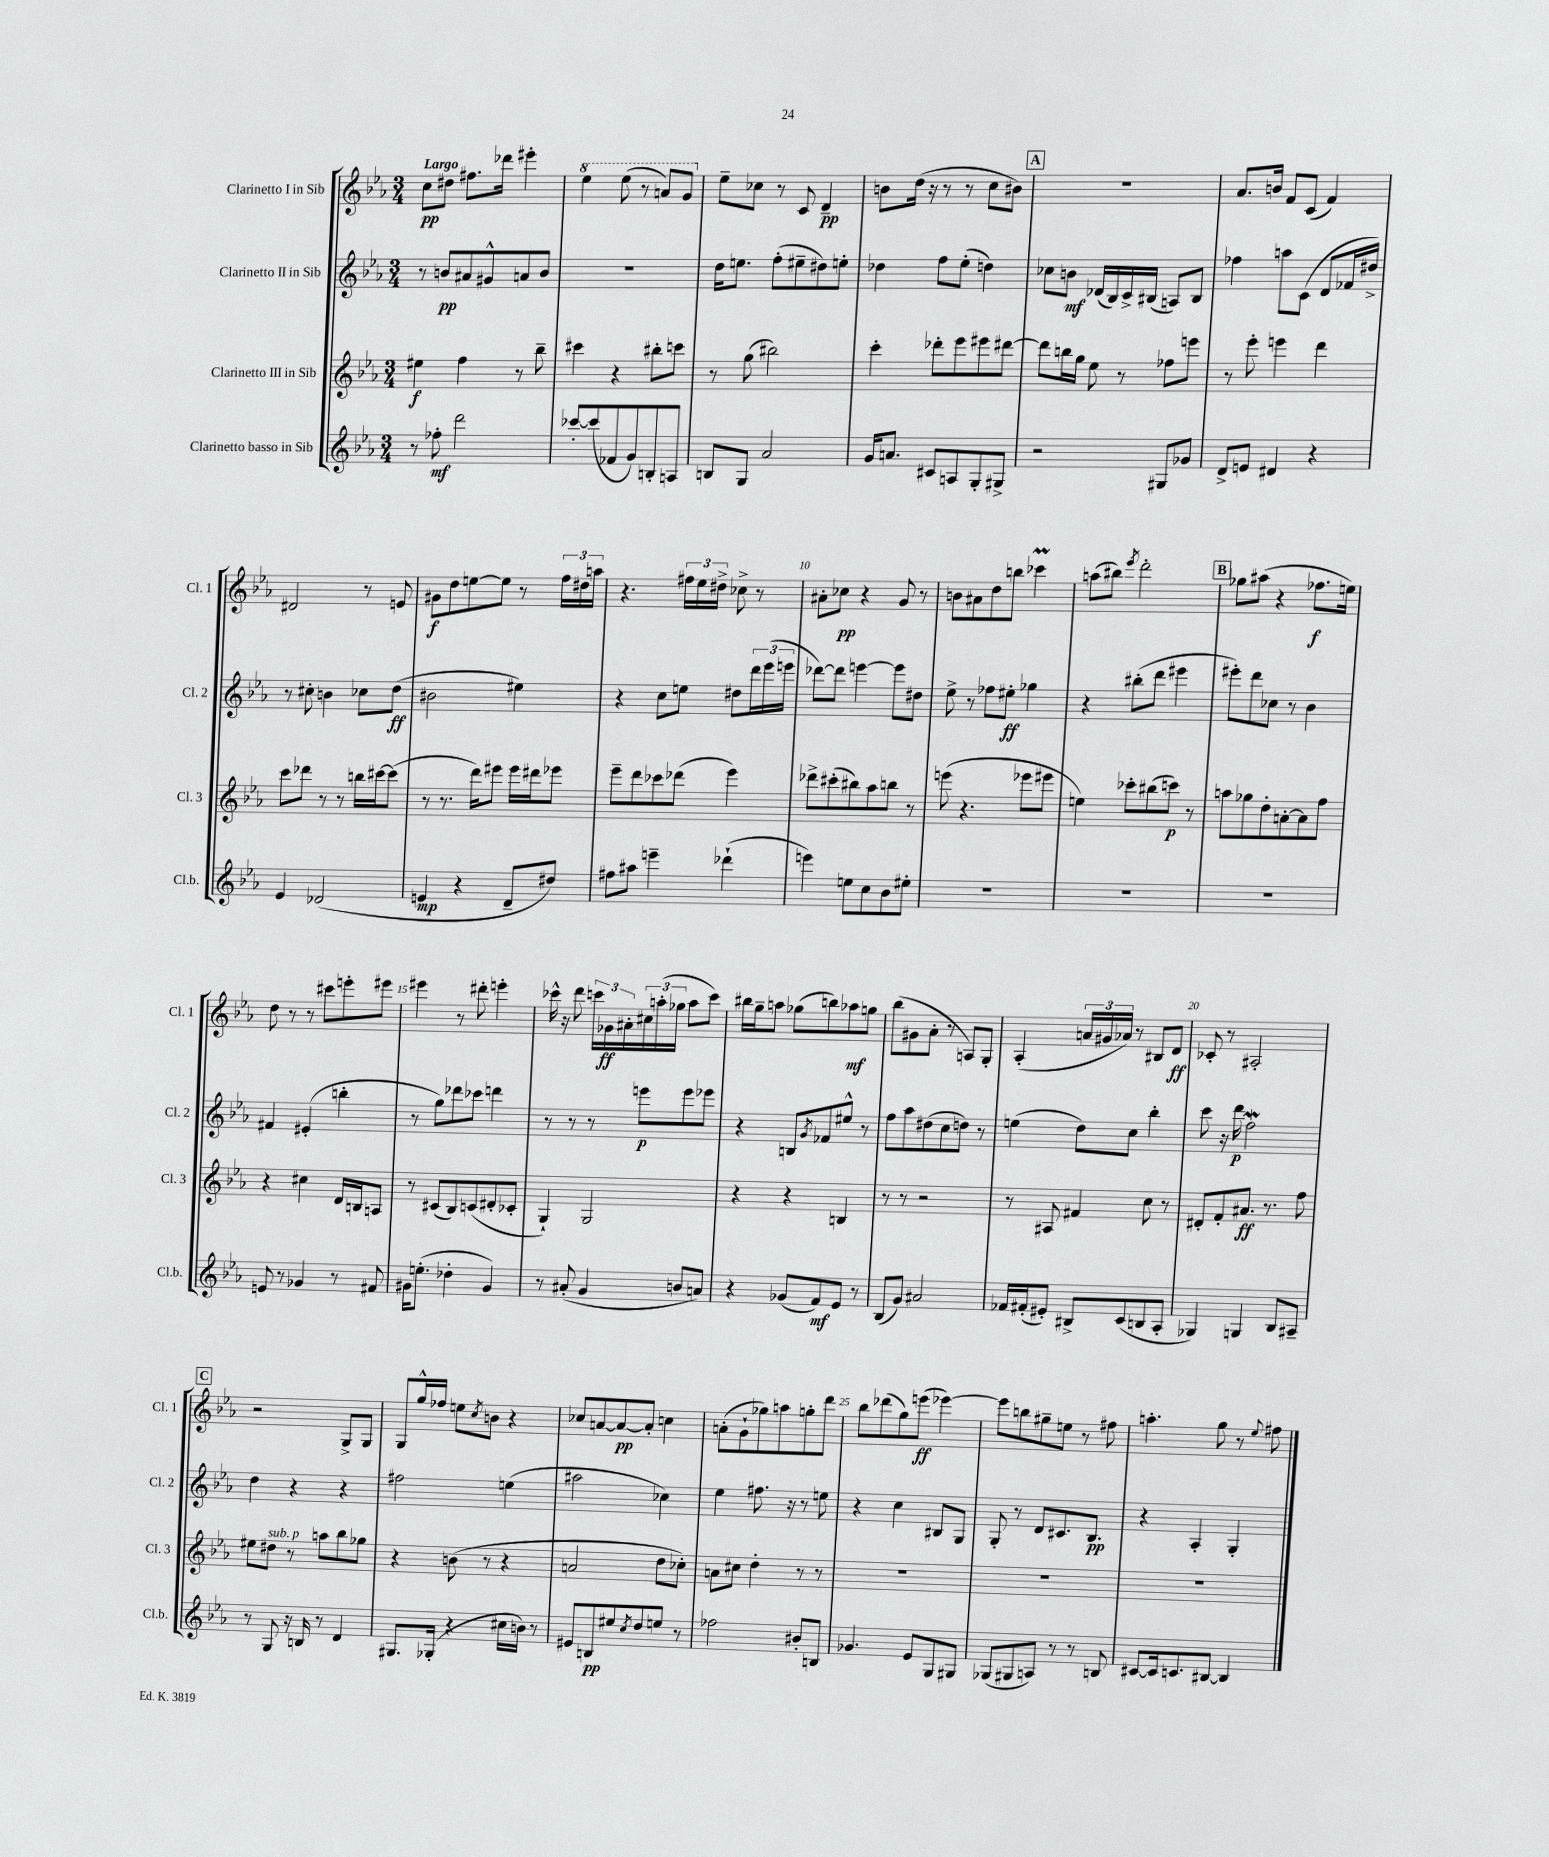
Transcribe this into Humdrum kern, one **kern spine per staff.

**kern	**dynam	**kern	**dynam	**kern	**dynam	**kern	**dynam
*part4	*part4	*part3	*part3	*part2	*part2	*part1	*part1
*staff4	*staff4	*staff3	*staff3	*staff2	*staff2	*staff1	*staff1
*I"Clarinetto basso in Sib	*	*I"Clarinetto III in Sib	*	*I"Clarinetto II in Sib	*	*I"Clarinetto I in Sib	*
*I'Cl.b.	*	*I'Cl. 3	*	*I'Cl. 2	*	*I'Cl. 1	*
*clefG2	*	*clefG2	*	*clefG2	*	*clefG2	*
*k[b-e-a-]	*	*k[b-e-a-]	*	*k[b-e-a-]	*	*k[b-e-a-]	*
*M3/4	*	*M3/4	*	*M3/4	*	*M3/4	*
=1	=1	=1	=1	=1	=1	=1	=1
!	!	!	!	!	!	!LO:TX:a:B:t=Largo	!
8r	.	4ee#X\	f	8r	.	8cc\L	pp
8ff-X'\	mf	.	.	8bn/L	pp	8dd#X\J	.
2ddd\	.	4ff\	.	8a#X/	.	8.ff#X\L	.
.	.	.	.	8g#X^^/	.	.	.
.	.	.	.	.	.	16ddd-X\Jk	.
.	.	8r	.	8an/	.	4eee#X'\	.
.	.	8bb-~\	.	8b/J	.	.	.
=2	=2	=2	=2	=2	=2	=2	=2
*	*	*	*	*	*	*8va	*
[8ccc-X'/L	.	4ccc#X\	.	2.r	.	4eee-\	.
(8ccc-/]	.	.	.	.	.	.	.
8f-X/	.	4r	.	.	.	(8eee-\	.
8g/)	.	.	.	.	.	8r	.
8Bn'/	.	8bb#X'\L	.	.	.	8aan/L)	.
8An/J	.	8cccn\J	.	.	.	8gg/J	.
=3	=3	=3	=3	=3	=3	=3	=3
*	*	*	*	*	*	*X8va	*
8Bn/L	.	8r	.	16dd\KL	.	8ee-~\L	.
.	.	.	.	8.een\J	.	.	.
8G/J	.	(8gg\	.	.	.	8cc-X\J	.
2a-/	.	2bb#X\)	.	(8ff'\L	.	8r	.
.	.	.	.	8ee#X~\	.	8c/	.
.	.	.	.	8dd#X\)	.	4d~/	pp
.	.	.	.	8een'\J	.	.	.
=4	=4	=4	=4	=4	=4	=4	=4
16g/KL	.	4ccc'\	.	4dd-X\	.	8bn\L	.
8.an/J	.	.	.	.	.	.	.
.	.	.	.	.	.	(16dd\Jk	.
.	.	.	.	.	.	16r	.
8c#X/L	.	8ddd-X'\L	.	8ff\L	.	8r	.
8An/	.	8eee-\	.	(8ee-'\J	.	8r	.
8G'/	.	8eee#X\	.	4ddn\)	.	8cc\L	.
8G#X^/J	.	[8ddd#X\J	.	.	.	8b#X\J)	.
!!LO:REH:place=s1:t=A
=5	=5	=5	=5	=5	=5	=5	=5
2r	.	8ddd#\L]	.	8cc-X\L	.	2.r	.
.	.	16bbn\L	.	8bn\J	mf	.	.
.	.	16gg\JJ	.	.	.	.	.
.	.	8ee-\	.	(16d-X/LL	.	.	.
.	.	.	.	16B-/)	.	.	.
.	.	8r	.	16c^/	.	.	.
.	.	.	.	(16B#X/JJ	.	.	.
8G#X/L	.	8ff-X\L	.	8An/L)	.	.	.
8g-X/J	.	8eeen\J	.	8B#/J	.	.	.
=6	=6	=6	=6	=6	=6	=6	=6
8d^/L	.	8r	.	4ff-X\	.	8.a-/L	.
8en/J	.	8eee-'\	.	.	.	.	.
.	.	.	.	.	.	16bn/Jk	.
4d#X/	.	4eeen\	.	8aan\L	.	8f/L	.
.	.	.	.	(8c\J	.	(8c/J	.
4r	.	4ddd\	.	8d/L	.	4f/)	.
.	.	.	.	16f-X/L	.	.	.
.	.	.	.	16dd#X^/JJ)	.	.	.
!!LO:LB:g=z
=7	=7	=7	=7	=7	=7	=7	=7
4e-/	.	8ccc\L	.	8r	.	2d#X/	.
.	.	8ddd-X\J	.	8cc#X'\	.	.	.
(2d-X/	.	8r	.	4bn\	.	.	.
.	.	8r	.	.	.	.	.
.	.	16bbn\LL	.	8cc-X\L	.	8r	.
.	.	[16ccc#X\J	.	.	.	.	.
.	.	(8ccc#\J]	.	(8dd\J	ff	8en/	.
=8	=8	=8	=8	=8	=8	=8	=8
4en/	mp	8r	.	2b#X\	.	8g#X\L	f
.	.	8.r	.	.	.	8dd\	.
4r	.	.	.	.	.	[8een\	.
.	.	16ddd\KL)	.	.	.	.	.
.	.	8eee#X\J	.	.	.	8ee\J]	.
8d~/L	.	16eee#\LL	.	4ee#X\)	.	8r	.
.	.	16ddd#X\J	.	.	.	.	.
8dd#X/J)	.	8eee-X\J	.	.	.	24ff\LL	.
.	.	.	.	.	.	24dd#X\	.
.	.	.	.	.	.	24aan\JJ	.
=9	=9	=9	=9	=9	=9	=9	=9
8ff#X\L	.	8eee-~\L	.	4r	.	4.r	.
8aa#X\J	.	8ddd\	.	.	.	.	.
4eeen~\	.	8ccc-X\	.	8cc\L	.	.	.
.	.	(8ddd-X\J	.	8een\J	.	24ff#X\LL	.
.	.	.	.	.	.	24ee-\	.
.	.	.	.	.	.	24dd#X^\JJ	.
(4ddd-X`\	.	4eee-\)	.	8dd#X\L	.	8cc-X^\	.
.	.	.	.	24ddd\L	.	8r	.
.	.	.	.	(24eee-\	.	.	.
.	.	.	.	24eeen\JJ	.	.	.
=10	=10	=10	=10	=10	=10	=10	=10
4eeen\)	.	8ddd-X^\L	.	[8ddd-X\L)	.	8a#X'\L	.
.	.	(8ccc#X'\	.	8ddd-\J]	.	8cc-X\J	pp
8een\L	.	8bb#X\)	.	[4eeen\	.	4r	.
8cc\	.	8aa-\	.	.	.	.	.
8b-\	.	8bbn\J	.	8eee\L]	.	8g/	.
8ee#X'\J	.	8r	.	8dd#X\J	.	8r	.
=11	=11	=11	=11	=11	=11	=11	=11
2.r	.	(8eeen\	.	8ee-^\	.	8bn\L	.
.	.	4.r	.	8r	.	8a#X\	.
.	.	.	.	8ff-X\L	.	8dd\	.
.	.	.	.	8ee#X'\J	ff	8bbn\J	.
.	.	8eee-X\L	.	4gg-X\	.	4ccc-XM\	.
.	.	8eee#X\J	.	.	.	.	.
=12	=12	=12	=12	=12	=12	=12	=12
2.r	.	4een\)	.	4r	.	(8aan\L	.
.	.	.	.	.	.	8bb#X\J)	.
.	.	.	.	.	.	8qeee-/	.
.	.	8ccc-X'\L	.	(8bb#X'\L	.	2ddd'\	.
.	.	(8bb#X\	.	8ddd\J	.	.	.
.	.	8cccn\J)	p	4eee#X\	.	.	.
.	.	8r	.	.	.	.	.
!!LO:REH:place=s1:t=B
=13	=13	=13	=13	=13	=13	=13	=13
2.r	.	8aan\L	.	8eee#X'\L)	.	8gg-X\L	.
.	.	8gg-X\	.	8ddd\	.	(8aa#X\J	.
.	.	8dd'\	.	8cc-X\J	.	4r	.
.	.	[8an'\	.	8r	.	.	.
.	.	8a\]	.	4b-\	.	8.ff-X\L	f
.	.	8ff\J	.	.	.	.	.
.	.	.	.	.	.	16een\Jk)	.
!!LO:LB:g=z
=14	=14	=14	=14	=14	=14	=14	=14
8en/	.	4r	.	4f#X/	.	8dd\	.
8r	.	.	.	.	.	8r	.
4g-X/	.	4cc#X\	.	(4e#X'/	.	8r	.
.	.	.	.	.	.	8ccc#X\L	.
8r	.	16d/LL	.	4bbn'\	.	8eeen'\	.
.	.	16Bn/J	.	.	.	.	.
8f#X/	.	8An/J	.	.	.	8eee#X\J	.
=15	=15	=15	=15	=15	=15	=15	=15
16g#X\KL	.	8r	.	8r	.	4eee#X\	.
(8.een'\J	.	.	.	.	.	.	.
.	.	(8c#X/L	.	8gg\L)	.	.	.
4dd-X'\	.	8B-/)	.	8ddd-X\	.	8r	.
.	.	(8cn/	.	8ccc-X\J	.	8ddd#X'\	.
4g#/)	.	8d#X'/	.	4dddn\	.	4eeen'\	.
.	.	8c-X'/J	.	.	.	.	.
=16	=16	=16	=16	=16	=16	=16	=16
8r	.	4G`/)	.	8r	.	16ccc-X^^\	.
.	.	.	.	.	.	16r	.
(8a#X'/	.	.	.	8r	.	8ddd\	.
4g/	.	2G/	.	8r	.	24cccn\LL	.
.	.	.	.	.	.	24g-X\	ff
.	.	.	.	.	.	24a#X'\	.
.	.	.	.	8eeen\L	p	24cc#X\	.
.	.	.	.	.	.	(24aan'\	.
.	.	.	.	.	.	24gg-X\JJ	.
8bn/L	.	.	.	8eee\	.	8aa\L	.
8an/J)	.	.	.	8eee-X\J	.	8ccc\J)	.
=17	=17	=17	=17	=17	=17	=17	=17
4r	.	4r	.	4r	.	16bb#X\LL	.
.	.	.	.	.	.	16gg~\J	.
.	.	.	.	.	.	8aan\J	.
(8g-X/L	.	4r	.	8Bn/L	.	(8gg-X\L	.
.	.	.	.	8qg/	.	.	.
8f/)	mf	.	.	8f-X/	.	8bbn\)	.
8e-/J	.	4Bn/	.	8ee#X^^/J	.	8aa-X\	mf
8r	.	.	.	8r	.	8ggn\J	.
=18	=18	=18	=18	=18	=18	=18	=18
(8B-/L	.	8r	.	8ff\L	.	(8bb-\L	.
8g/J)	.	8r	.	8aa-\	.	8g#X\	.
2a#X/	.	2r	.	(8dd#X\	.	8a-'\J	.
.	.	.	.	8cc\	.	8r	.
.	.	.	.	8ddn\J)	.	8An/L)	.
.	.	.	.	8r	.	8G'/J	.
=19	=19	=19	=19	=19	=19	=19	=19
16f-X/LL	.	8r	.	(4een\	.	(4A-'/	.
(16f#X'/J	.	.	.	.	.	.	.
8e#X'/J)	.	8A#X/	.	.	.	.	.
8B#X^/L	.	4f#X/	.	8dd\L)	.	24an/LL	.
.	.	.	.	.	.	24g#X/	.
.	.	.	.	.	.	24a-X/JJ)	.
(8c/	.	.	.	8cc\J	.	8r	.
8Bn/	.	8cc\	.	4bb-'\	.	8B#X/L	.
8A-'/J	.	8r	.	.	.	8d/J	ff
=20	=20	=20	=20	=20	=20	=20	=20
4G-X/)	.	8d#X'/L	.	8ccc\	.	8c-X'/	.
.	.	8f'/	.	16r	.	8r	.
.	.	.	.	16ddd\	p	.	.
4Gn/	.	8.a#X/J	ff	2ffW\	.	2A#X'/	.
.	.	8.r	.	.	.	.	.
8B-/L	.	.	.	.	.	.	.
8A#X~/J	.	8ff\	.	.	.	.	.
!!LO:LB:g=z
!!LO:REH:place=s1:t=C
=21	=21	=21	=21	=21	=21	=21	=21
8r	.	8ee#X\L	.	4dd\	.	2r	.
!	!	!LO:TX:a:i:t=sub. p	!	!	!	!	!
8G/	.	8dd#X\J	.	.	.	.	.
16r	.	8r	.	4r	.	.	.
16Bn/	.	.	.	.	.	.	.
8r	.	8aan\L	.	.	.	.	.
4d/	.	8bb-\	.	4r	.	8G^/L	.
.	.	8gg-X\J	.	.	.	8G/J	.
=22	=22	=22	=22	=22	=22	=22	=22
8.G#X/L	.	4r	.	2ff#X\	.	8G/L	.
.	.	.	.	.	.	16gg^^/L	.
(16G-X'/Jk	.	.	.	.	.	16ff-X/JJ	.
4r	.	(8bn\	.	.	.	8een\L	.
.	.	.	.	.	.	8qcc/	.
.	.	8r	.	.	.	8bn\J	.
16cc#X\LL	.	4r	.	(4een\	.	4r	.
16bn\JJ)	.	.	.	.	.	.	.
8r	.	.	.	.	.	.	.
=23	=23	=23	=23	=23	=23	=23	=23
8e#X/L	.	2an/	.	2aa#X\	.	8cc-X/L	.
8Bn/	pp	.	.	.	.	[8an/	.
8ee#X/	.	.	.	.	.	8a/_	pp
8qcc/	.	.	.	.	.	.	.
8dd/	.	.	.	.	.	8a'/J]	.
8een/J	.	8dd\L	.	4cc-X\)	.	4ccn\	.
8r	.	8cc-X'\J)	.	.	.	.	.
=24	=24	=24	=24	=24	=24	=24	=24
2ff-X\	.	8an\L	.	4ee-\	.	(8an'\L	.
.	.	8cc#X\J	.	.	.	8g`\	.
.	.	4dd'\	.	8.ff#X\	.	8gg-X\)	.
.	.	.	.	.	.	8aan\	.
.	.	.	.	16r	.	.	.
8b#X'/L	.	8r	.	8r	.	8ggn'\	.
8Bn/J	.	8r	.	8een\	.	8ddd\J	.
=25	=25	=25	=25	=25	=25	=25	=25
4.g-X/	.	2.r	.	4r	.	8bb-\L	.
.	.	.	.	.	.	(8ddd-X\	.
.	.	.	.	4cc\	.	8gg\)	.
8e-/L	.	.	.	.	.	(8eeen\J	ff
8G/	.	.	.	8B#X/L	.	[4eee-X\)	.
8G#X/J	.	.	.	8G/J	.	.	.
=26	=26	=26	=26	=26	=26	=26	=26
(8G-X/L	.	2.r	.	8G'/	.	8eee-\L]	.
8G#X/	.	.	.	8r	.	8bbn\	.
8An/J)	.	.	.	8d/L	.	8gg#X~\	.
8r	.	.	.	8.c#X/	.	8een\J	.
8r	.	.	.	.	.	8r	.
.	.	.	.	8.B-/J	pp	.	.
8Bn/	.	.	.	.	.	8ff#X\	.
=27	=27	=27	=27	=27	=27	=27	=27
[8c#X/L	.	2.r	.	4r	.	4.aan'\	.
16c#/k]	.	.	.	.	.	.	.
8.cn/	.	.	.	.	.	.	.
.	.	.	.	4A-'/	.	.	.
[8B#X/J	.	.	.	.	.	8gg\	.
4B#/]	.	.	.	4G'/	.	8r	.
.	.	.	.	.	.	8qqee-/	.
.	.	.	.	.	.	8ff#X\	.
==	==	==	==	==	==	==	==
*-	*-	*-	*-	*-	*-	*-	*-
